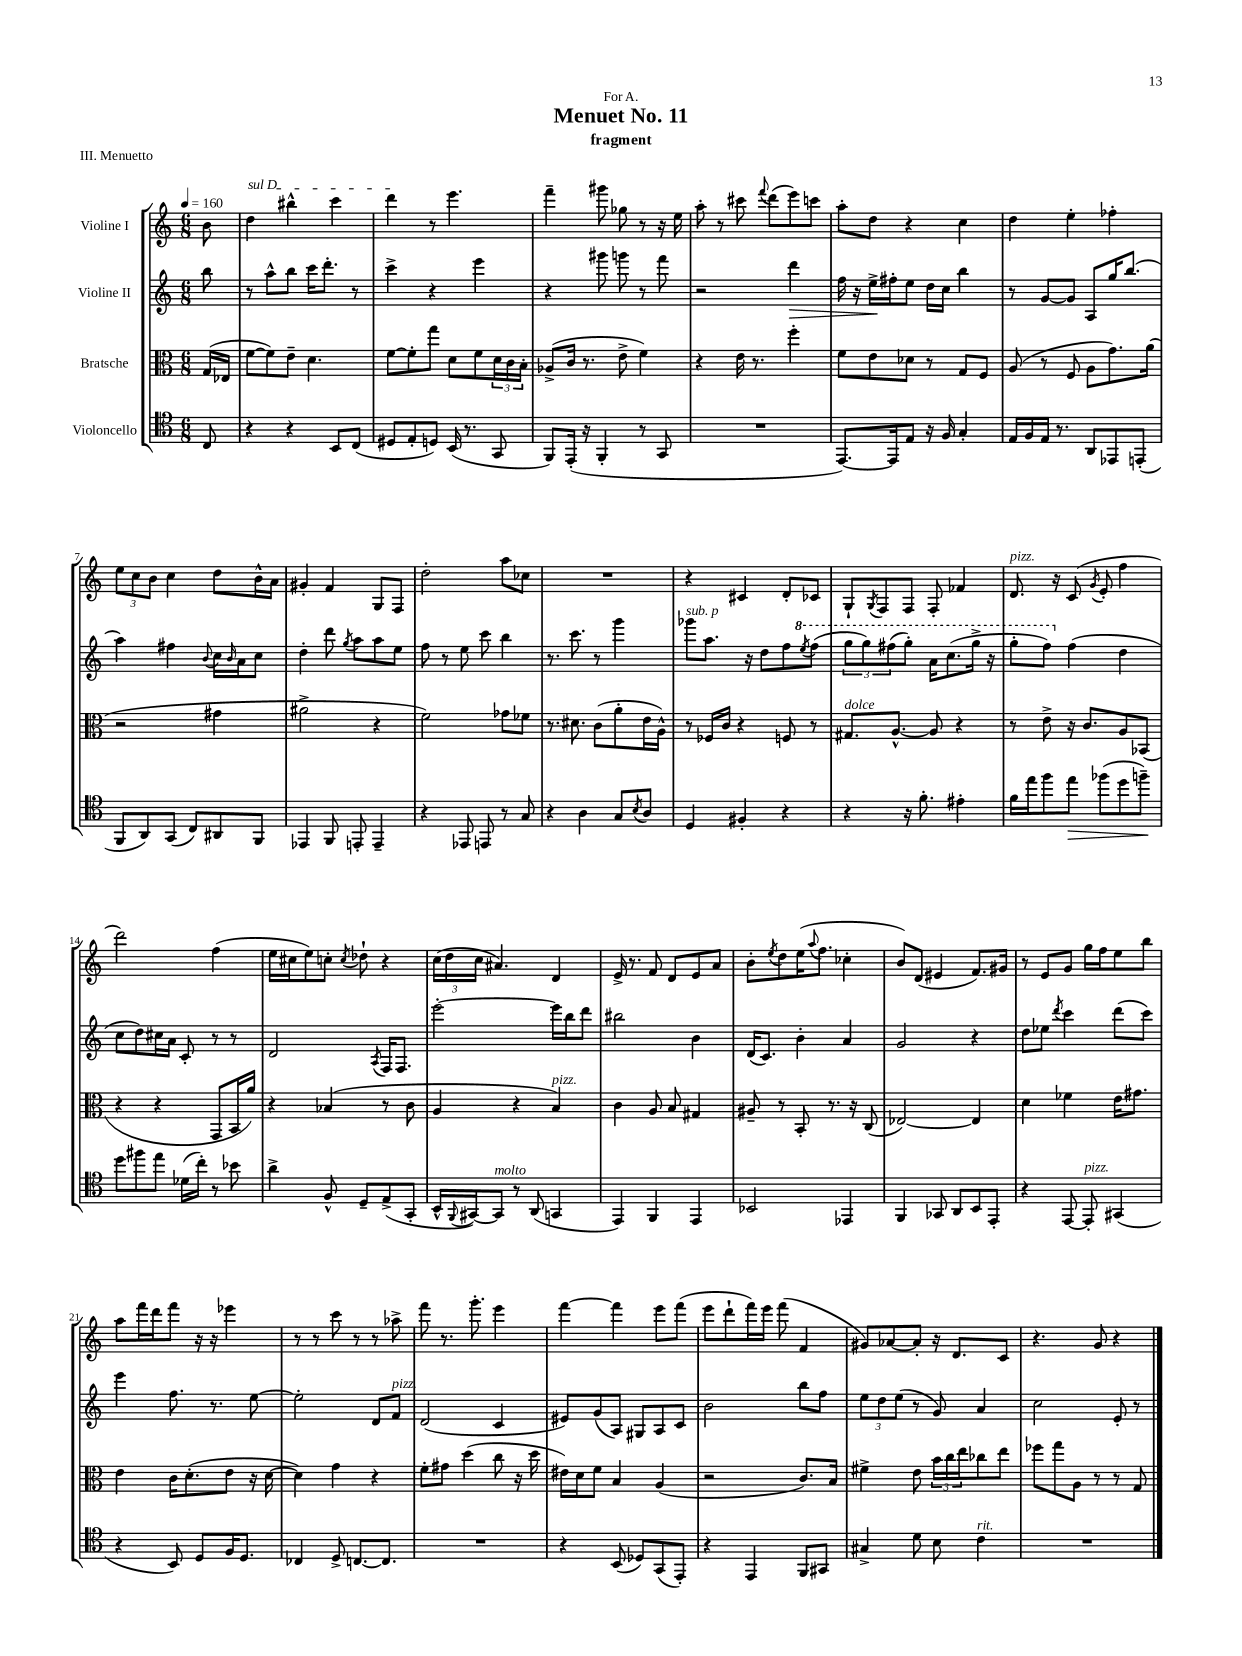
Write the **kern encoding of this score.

**kern	**kern	**kern	**kern
*staff4	*staff3	*staff2	*staff1
*clefC4	*clefC3	*clefG2	*clefG2
*k[]	*k[]	*k[]	*k[]
*M6/8	*M6/8	*M6/8	*M6/8
*MM160	*MM160	*MM160	*MM160
8C	(16G	8bb	8b
.	16E-	.	.
=	=	=	=
4r	[8f	8r	4dd
.	8f])	8aa^^	.
4r	8e~	8bb	4bb#^^
.	4.d	16ccc	.
.	.	8.ddd'	.
8BB	.	.	4ccc
(8C	.	8r	.
=	=	=	=
8D#	[8f	4ccc^	4ddd
8E'	8f']	.	.
8D)	8gg	4r	8r
(16BB	8d	.	4.eee
8.r	.	.	.
.	8f	4eee	.
8GG	24d	.	.
.	24c	.	.
.	24B'	.	.
=	=	=	=
8FF)	(8A-^	4r	4fff~
(16EE'	16c	.	.
16r	8.r	.	.
4FF'	.	8ggg#	8ggg#
.	8e^	8ggg	8gg-
8r	4f)	8r	8r
8GG	.	8fff	16r
.	.	.	16ee
=	=	=	=
2.r	4r	2r	8aa'
.	.	.	8r
.	16e	.	8ccc#
.	8.r	.	.
.	.	.	8qqfff
.	.	.	(8ddd
.	4ff'	4ddd	8eee)
.	.	.	8ccc
=	=	=	=
[8.EE)	8f	16ff	8aa'
.	.	16r	.
.	8e	16ee^	8dd
16EE]	.	16ff#'	.
8E	8d-	8ee	4r
16r	8r	16dd	.
16F	.	16cc	.
4G'	8G	4bb	4cc
.	8F	.	.
=	=	=	=
16E	(8A	8r	4dd
16F	.	.	.
16E	8r	[8g	.
8.r	.	.	.
.	8F	8g]	4ee'
8AA	8A	8A	.
8EE-	8.g)	16gg	4ff-'
.	.	(8.bb	.
(8EE'	.	.	.
.	(16a	.	.
=	=	=	=
8FF	2r	4aa)	12ee
.	.	.	12cc
8AA)	.	.	.
.	.	.	12b
(8GG	.	4ff#	4cc
8C)	.	.	.
.	.	8qqb	.
8AA#	4g#	16cc	8dd
.	.	16qqb	.
.	.	16a	.
8FF	.	8cc	16b^^
.	.	.	16a
=	=	=	=
4EE-	2a#^	4dd'	4g#'
8FF	.	8ddd	4f
.	.	8qgg	.
8EE'	.	8aa	.
4EE~	4r	8aa	8G
.	.	8ee	8F
=	=	=	=
4r	2f)	8ff	2dd'
.	.	8r	.
8EE-	.	8ee	.
8EE	.	8ccc	.
8r	8g-	4bb	8aa
8G	8f-	.	8cc-
=	=	=	=
4r	8.r	8.r	2.r
.	8.d#	8.ccc	.
4A	.	.	.
.	(8c	8r	.
8G	8a'	4ggg	.
8qB	.	.	.
8A	16e	.	.
.	16A^^)	.	.
=	=	=	=
4D	8r	8ggg-	4r
.	16F-	8.aa	.
.	16c	.	.
4F#'	4r	.	4c#
.	.	16r	.
.	.	8dd	.
4r	8F	8ff	8d'
.	.	8qeee	.
.	8r	(8fff	8c-
=	=	=	=
4r	8.G#	12ggg	8G`
.	.	12ggg)	.
.	.	.	8qG
.	.	.	8F
.	.	(12fff#	.
.	[8.A^^	.	.
16r	.	8ggg')	8F
8.f'	.	.	.
.	8A]	16aa	8F'
.	.	(8.ccc	.
4e#'	4r	.	4f-
.	.	16ggg^	.
.	.	16r	.
=	=	=	=
16f	8r	8ggg'	8.d
16ee	.	.	.
8ff	8e^	8fff)	.
.	.	.	16r
8ee	16r	(4ff	(8c
.	8.c	.	.
.	.	.	8qg
(8ff-	.	.	8e'
8dd	8A	4dd	4ff
8ff~)	(8BB-	.	.
=	=	=	=
8dd	4r	8cc	2ddd)
8ff#	.	8dd)	.
8ee	4r	16cc#	.
.	.	16a	.
(16d-	.	8c'	.
16cc')	.	.	.
8r	8GG	8r	(4ff
8b-	16BB	8r	.
.	16a)	.	.
=	=	=	=
4a^	4r	2d	16ee
.	.	.	16cc#
.	.	.	8ee)
8F^^	(4B-	.	8cc'
.	.	.	8qcc
8D~	.	.	8dd-`
.	.	8qA	.
(8E^	8r	16F	4r
.	.	8.F	.
8GG'	8c	.	.
=	=	=	=
16BB^^	4A	[2eee'	(24cc
.	.	.	24dd
8qqFF	.	.	.
[16GG#)	.	.	.
.	.	.	24cc
8GG#]	.	.	4.a#)
8r	4r	.	.
(8AA	.	.	.
4GG	4B)	16eee]	4d
.	.	16bb	.
.	.	8ddd	.
=	=	=	=
4EE)	4c	2bb#	16e^
.	.	.	8.r
4FF	8A	.	8f
.	8B	.	8d
4EE	4G#	4b	8e
.	.	.	8a
=	=	=	=
2BB-	8A#~	(16d	8b'
.	.	8.c)	.
.	.	.	8qee
.	8r	.	8dd
.	8BB'	4b'	(16ee
.	.	.	8qqaa
.	.	.	8.ff
.	8.r	.	.
4EE-	.	4a	4cc-'
.	16r	.	.
.	(8C	.	.
=	=	=	=
4FF	[2E-)	2g	8b)
.	.	.	(8d
8GG-	.	.	4e#
8AA	.	.	.
8BB	4E-]	4r	8.f)
8EE'	.	.	.
.	.	.	16g#
=	=	=	=
4r	4d	8dd	8r
.	.	8ee-	8e
.	.	8qddd	.
[8EE	4f-	4ccc	8g
8EE']	.	.	16gg
.	.	.	16ff
(4GG#	16e	(8ddd	8ee
.	8.g#	.	.
.	.	8ccc)	8bb
=	=	=	=
4r	4e	4eee	8aa
.	.	.	16fff
.	.	.	16ddd
8BB)	16c	8.ff	8fff
.	(8.d'	.	.
8D	.	.	16r
.	.	8.r	16r
16F	8e	.	4eee-
8.D	.	.	.
.	16r	[8ee	.
.	[16d	.	.
=	=	=	=
4C-	4d])	2ee']	8r
.	.	.	8r
8D^	4g	.	8ccc
[8.C	.	.	8r
.	4r	8d	8r
8.C]	.	.	.
.	.	8f	8aa-^
=	=	=	=
2.r	8f'	(2d	8fff
.	8g#	.	8.r
.	(4dd	.	.
.	.	.	8.ggg'
.	8cc	4c	4eee
.	16r	.	.
.	16dd	.	.
=	=	=	=
4r	16e#)	8e#)	[4fff
.	16d	.	.
.	8f	(8g	.
(8BB	4B	8A)	4fff]
8D-)	.	8G#	.
(8GG	(4A	8A	8eee
8EE')	.	8c	(8fff
=	=	=	=
4r	2r	2b	8eee
.	.	.	8ddd`
4EE	.	.	16fff)
.	.	.	16eee
.	.	.	(8fff
8FF	8.c)	8bb	4f
8GG#	.	8ff	.
.	16B	.	.
=	=	=	=
4G#^	4f#^	12ee	8g#)
.	.	12dd	.
.	.	.	[8a-
.	.	(12ee	.
8d	8e	8r	8a-']
8B	24b	8g)	16r
.	24cc	.	.
.	.	.	8.d
.	24ee	.	.
4c	8cc-	4a	.
.	8ee	.	8c
=	=	=	=
2.r	8ff-	2cc	4.r
.	8gg	.	.
.	8A	.	.
.	8r	.	8g
.	8r	8e'	4r
.	8G	8r	.
==	==	==	==
*-	*-	*-	*-
